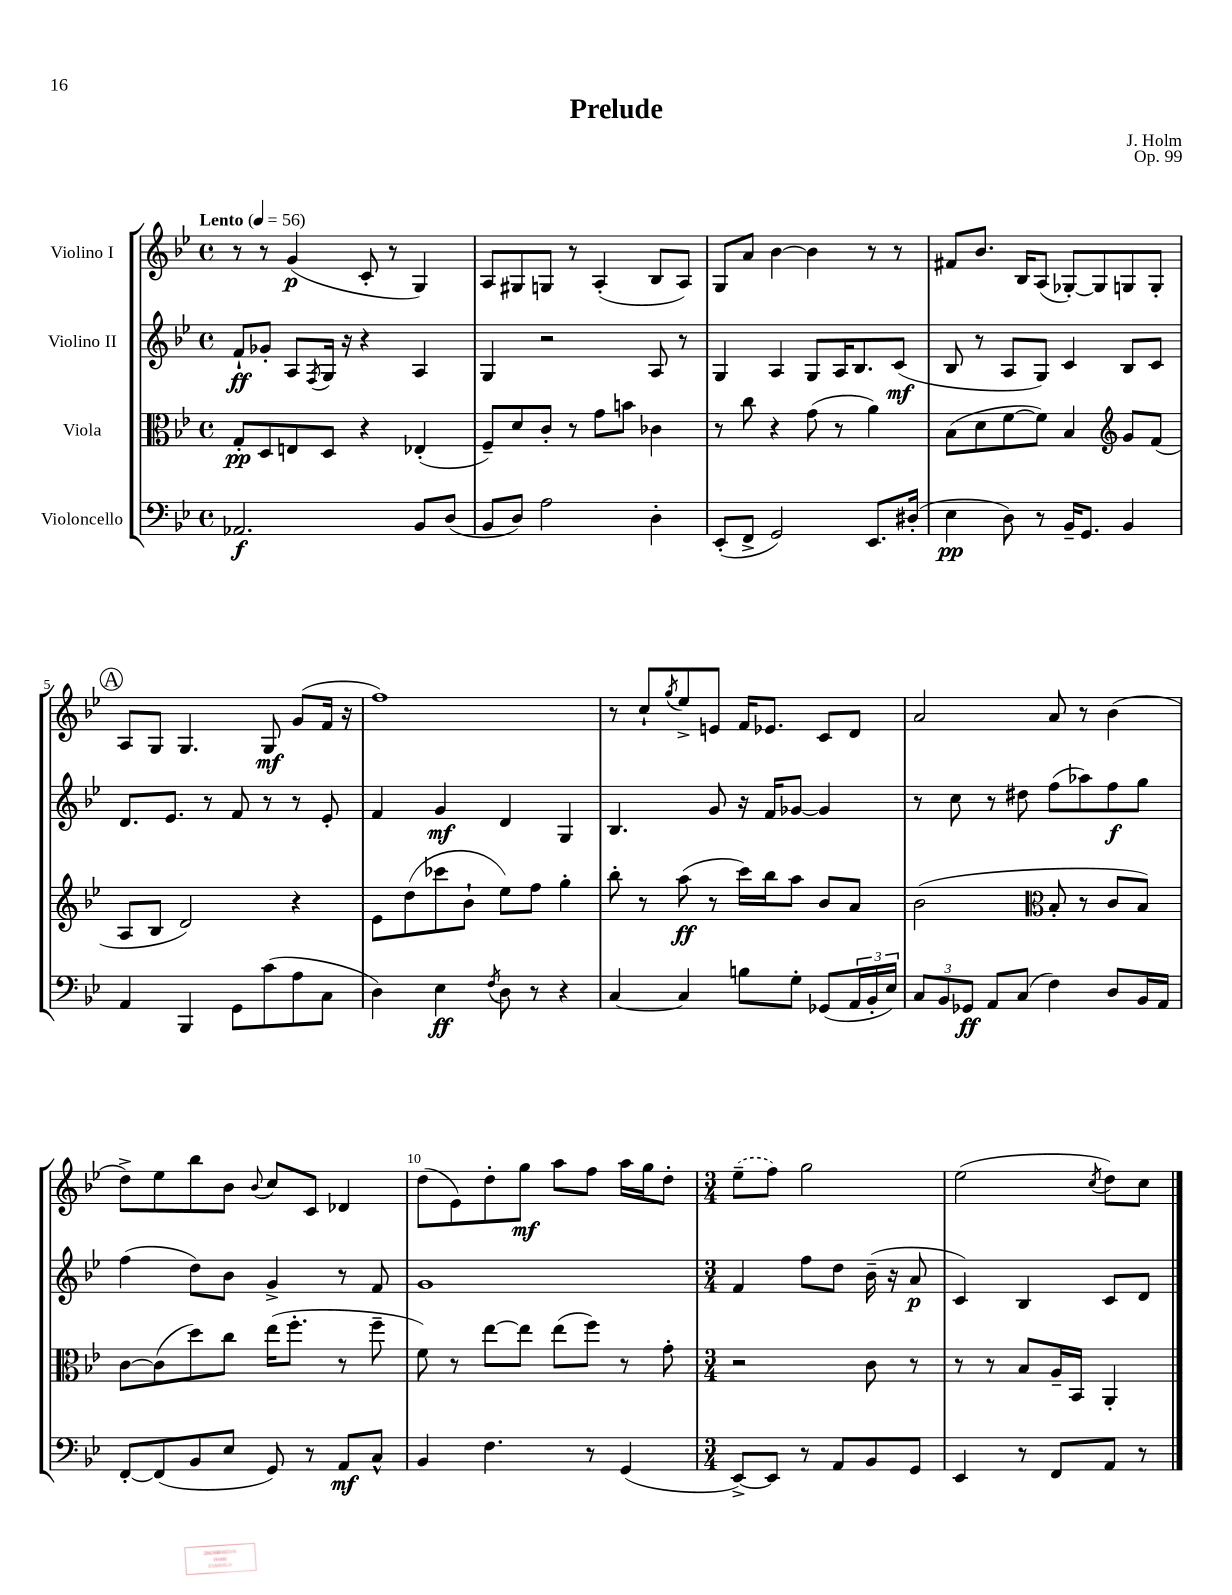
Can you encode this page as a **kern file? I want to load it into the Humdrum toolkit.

**kern	**kern	**kern	**kern
*staff4	*staff3	*staff2	*staff1
*clefF4	*clefC3	*clefG2	*clefG2
*k[b-e-]	*k[b-e-]	*k[b-e-]	*k[b-e-]
*M4/4	*M4/4	*M4/4	*M4/4
*met(c)	*met(c)	*met(c)	*met(c)
*MM56	*MM56	*MM56	*MM56
2.AA-	8G'	8f`	8r
.	8D	8g-'	8r
.	8E	8A	(4g
.	.	8qF	.
.	8D	16G	.
.	.	16r	.
.	4r	4r	8c'
.	.	.	8r
8BB-	(4E-'	4A	4G)
(8D	.	.	.
=	=	=	=
8BB-	8F~)	4G	8A
8D)	8d	.	8G#
2A	8c'	2r	8G
.	8r	.	8r
.	8g	.	(4A'
.	8b	.	.
4D'	4c-	8A	8B-
.	.	8r	8A)
=	=	=	=
(8EE-'	8r	4G	8G
8FF^	8cc	.	8a
2GG)	4r	4A	[4b-
.	(8g	8G	4b-]
.	8r	16A	.
.	.	8.B-	.
8.EE-	4a)	.	8r
.	.	(8c	8r
(16D#'	.	.	.
=	=	=	=
4E-	(8B-	8B-	8f#
.	8d	8r	8.b-
8D)	[8f	8A	.
.	.	.	16B-
8r	8f])	8G)	(8A
16BB-~	4B-	4c	[8G-')
8.GG	.	.	.
.	.	.	8G-]
*	*clefG2	*	*
4BB-	8g	8B-	8G
.	(8f	8c	8G'
=	=	=	=
4AA	8A	8.d	8A
.	8B-	.	8G
.	.	8.e-	.
4BBB-	2d)	.	4.G
.	.	8r	.
8GG	.	8f	.
(8c	.	8r	8G
8A	4r	8r	(8g
8C	.	8e-'	16f
.	.	.	16r
=	=	=	=
4D)	8e-	4f	1ff)
.	(8dd	.	.
4E-	8ccc-	4g	.
.	8b-`	.	.
8qF	.	.	.
8D	8ee-)	4d	.
8r	8ff	.	.
4r	4gg'	4G	.
=	=	=	=
[4C	8bb-'	4.B-	8r
.	8r	.	8cc`
.	.	.	8qgg
4C]	(8aa	.	8ee-^
.	8r	8g	8e
8B	16ccc)	16r	16f
.	16bb-	16f	8.e-
8G'	8aa	[8g-	.
(8GG-	8b-	4g-]	8c
24AA	8a	.	8d
24BB-'	.	.	.
24E-)	.	.	.
=	=	=	=
12C	(2b-	8r	2a
12BB-	.	.	.
.	.	8cc	.
12GG-	.	.	.
8AA	.	8r	.
(8C	.	8dd#	.
*	*clefC3	*	*
4F)	8B-'	(8ff	8a
.	8r	8aa-)	8r
8D	8c	8ff	(4b-
16BB-	8B-)	8gg	.
16AA	.	.	.
=	=	=	=
[8FF'	[8c	(4ff	8dd^)
(8FF]	(8c]	.	8ee-
8BB-	8dd)	8dd)	8bb-
8E-	8cc	8b-	8b-
.	.	.	8qqb-
8GG)	(16ee-	4g^	8cc
.	8.ff'	.	.
8r	.	.	8c
8AA	8r	8r	4d-
8C^^	8ff~	8f	.
=	=	=	=
4BB-	8f)	1g	(8dd
.	8r	.	8e-)
4.F	[8ee-	.	8dd'
.	8ee-]	.	8gg
.	(8ee-	.	8aa
8r	8ff)	.	8ff
(4GG	8r	.	16aa
.	.	.	16gg
.	8g'	.	8dd'
=	=	=	=
*M3/4	*M3/4	*M3/4	*M3/4
[8EE-^)	2r	4f	(8ee-~
8EE-]	.	.	8ff)
8r	.	8ff	2gg
8AA	.	8dd	.
8BB-	8c	(16b-~	.
.	.	16r	.
8GG	8r	8a	.
=	=	=	=
4EE-	8r	4c)	(2ee-
.	8r	.	.
8r	8B-	4B-	.
8FF	16A~	.	.
.	16BB-	.	.
.	.	.	8qcc
8AA	4AA'	8c	8dd)
8r	.	8d	8cc
==	==	==	==
*-	*-	*-	*-
